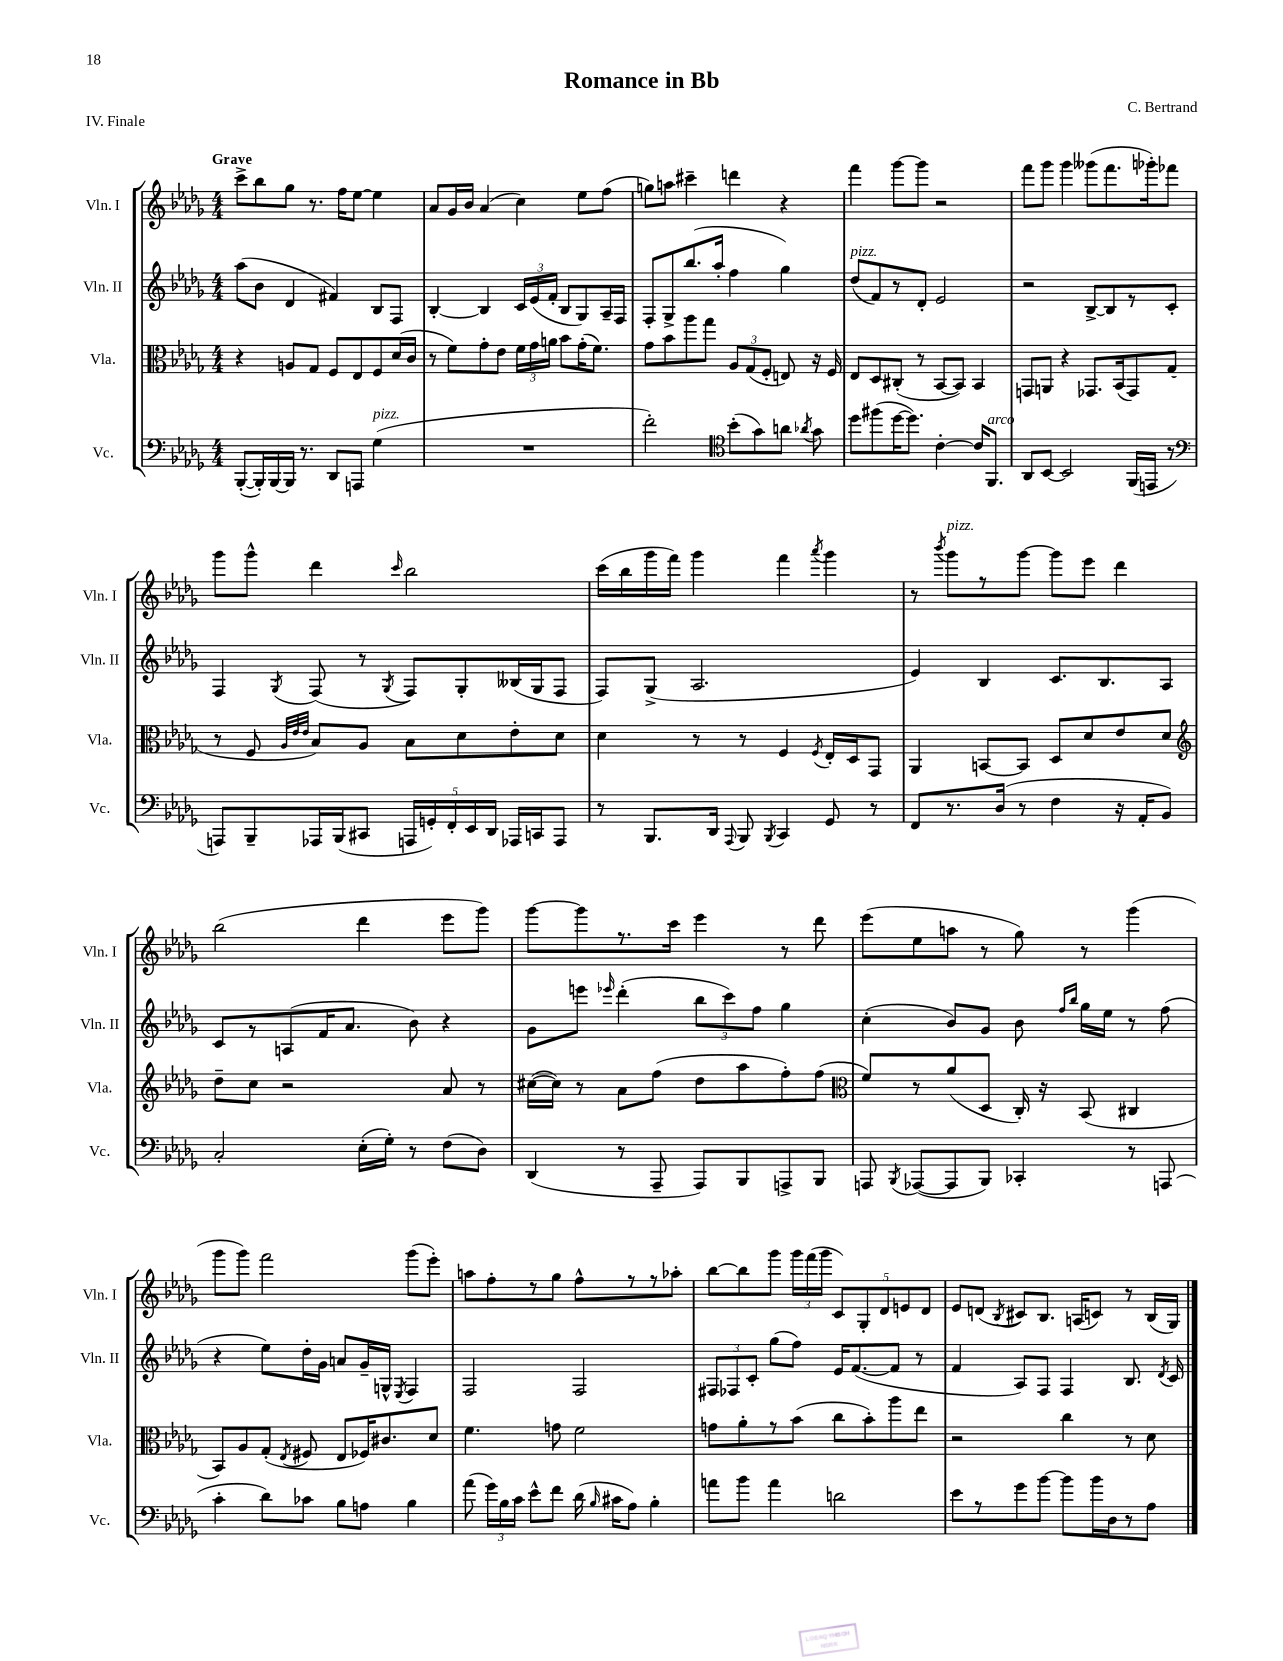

**kern	**kern	**kern	**kern
*staff4	*staff3	*staff2	*staff1
*clefF4	*clefC3	*clefG2	*clefG2
*k[b-e-a-d-g-]	*k[b-e-a-d-g-]	*k[b-e-a-d-g-]	*k[b-e-a-d-g-]
*M4/4	*M4/4	*M4/4	*M4/4
([8BBB-'	4r	(8aa-	8ccc^
16BBB-'])	.	8b-	8bb-
[16BBB-	.	.	.
16BBB-]	8A	4d-	8gg-
8.r	.	.	.
.	8G-	.	8.r
8DD-	8F	4f#)	.
.	.	.	16ff
8AAA	8E-	.	[8ee-
(4G-	8F	8B-	4ee-]
.	(16d-	8F	.
.	16c	.	.
=	=	=	=
1r	8r	[4B-'	8a-
.	8f)	.	16g-
.	.	.	16b-
.	8g-'	4B-]	(4a-
.	8e-	.	.
.	24f	24c	4cc)
.	24g-	(24e-	.
.	24a	24f'	.
.	8b-	8B-	.
.	(16g-'	8G-)	8ee-
.	8.f)	.	.
.	.	16A-~	(8ff
.	.	16F	.
=	=	=	=
2f')	8g-	8F'	8gg)
.	8b-	8G-^	8aa
.	8aa-	(8.bb-	4ccc#~
.	8gg-	.	.
.	.	16aa-'	.
*clefC4	*	*	*
(8b-'	12A-	4ff	4ddd
.	(12G-	.	.
8g-)	.	.	.
.	12F'	.	.
8a	8E)	4gg-)	4r
8qa-	.	.	.
8g-	16r	.	.
.	16F	.	.
=	=	=	=
8dd-	8E-	(8dd-	4fff
(8ff#	8D-	8f)	.
[16dd-	(8C#'	8r	[8ggg-
8.dd-])	.	.	.
.	8r	8d-'	8ggg-]
[4c'	[8BB-	2e-	2r
.	8BB-])	.	.
16c]	4BB-	.	.
8.FF	.	.	.
=	=	=	=
8AA-	8GG	2r	8fff
[8BB-	8AA	.	8ggg-
2BB-]	4r	.	4ggg-
.	8.GG-	[8B-^	(8ggg--
.	.	8B-]	8.fff
.	(16BB-	.	.
(16FF	8GG-)	8r	.
16EE	.	.	16ggg-')
8r	(8G-	8c'	8fff-
=	=	=	=
*clefF4	*	*	*
8AAA)	8r	4F	8ggg-
8BBB-~	8F	.	8ggg-^^
.	32qqA-	.	.
.	32qqe-	.	.
.	32qqe-	8qG-	.
16AAA-	8B-)	(8F	4ddd-
(16BBB-	.	.	.
8CC#	8A-	8r	.
.	.	8qG-	16qqccc
20AAA	8B-	8F)	2bb-
20GG')	.	.	.
20FF'	.	.	.
.	8d-	8G-'	.
20EE-	.	.	.
20DD-	.	.	.
16AAA-	8e-'	(16B--	.
16CC	.	16G-	.
8AAA-	8d-	8F	.
=	=	=	=
8r	4d-	8F)	(16ccc
.	.	.	16bb-
8.BBB-	.	(8G-^	16ggg-
.	.	.	16fff)
.	8r	2.A-	4ggg-
16DD-	.	.	.
8qqAAA-	.	.	.
8BBB-	8r	.	.
8qBBB-	.	.	.
4CC	4F	.	4fff
.	8qF	.	8qaaa-
8GG-	16E-'	.	4ggg-
.	16D-	.	.
8r	8GG-	.	.
=	=	=	=
8FF	4AA-	4e-)	8r
.	.	.	8qbbb-
8.r	.	.	8ggg-
.	[8BB	4B-	8r
(16D-	.	.	.
8r	8BB]	.	[8ggg-
4F	8D-	8.c	8ggg-]
.	8d-	.	8eee-
.	.	8.B-	.
16r	8e-	.	4ddd-
16AA-'	.	.	.
8BB-)	8d-	8A-	.
=	=	=	=
*	*clefG2	*	*
2C'	8dd-~	8c	(2bb-
.	8cc	8r	.
.	2r	(8A	.
.	.	16f	.
.	.	8.a-	.
(16E-'	.	.	4ddd-
16G-')	.	.	.
8r	.	8b-)	.
(8F	8a-	4r	8eee-
8D-)	8r	.	8ggg-)
=	=	=	=
(4DD-	([16cc#	8g-	[8ggg-
.	16cc#])	.	.
.	8r	8eee	8ggg-]
.	.	16qqeee-	.
8r	8a-	(4ddd-'	8.r
8AAA-~	(8ff	.	.
.	.	.	16ccc
8AAA-)	8dd-	12bb-	4eee-
.	.	12ccc)	.
8BBB-	8aa-	.	.
.	.	12ff	.
8AAA^	8ff')	4gg-	8r
8BBB-	(8ff	.	8ddd-
=	=	=	=
*	*clefC3	*	*
8AAA	8f)	(4cc'	(8eee-
8qBBB-	.	.	.
([8AAA-	8r	.	8ee-
8AAA-]	(8a-	8b-)	8aa
8BBB-)	8D-	8g-	8r
4CC-'	16C')	8b-	8gg-)
.	16r	.	.
.	.	16qqff	.
.	.	16qqbb-	.
.	(8BB-	16gg-	8r
.	.	16ee-	.
8r	4C#	8r	(4ggg-
(8AAA	.	(8ff	.
=	=	=	=
4c'	8BB-)	4r	8ggg-
.	8A-	.	8ggg-)
8d-)	(8G-'	8ee-)	2fff
.	8qE-	.	.
8c-	8F#	16dd-'	.
.	.	16g-	.
8B-	8E-	8a	.
8A	16F-)	16g-~	.
.	8.c#	16G^^	.
.	.	8qE-	.
4B-	.	4F	(8ggg-
.	8d-	.	8eee-')
=	=	=	=
(8a-	4.f	2F	8aa
24g-)	.	.	8ff'
24B-	.	.	.
24c	.	.	.
8e-^^	.	.	8r
8f	8g	.	8gg-
(16d-	2f	2F	8ff^^
16qqB-	.	.	.
16c#	.	.	.
8A-)	.	.	8r
4B-'	.	.	8r
.	.	.	8aa-'
=	=	=	=
8a	8g	12F#	[8bb-
.	.	12F-	.
8b-	8a-'	.	8bb-]
.	.	12c'	.
4a	8r	(8gg-	8ggg-
.	(8b-	8ff)	24ggg-
.	.	.	(24fff
.	.	.	24ggg-
2d	8cc	16e-	10c)
.	.	([8.f	.
.	.	.	10G-'
.	8b-')	.	.
.	.	.	10d-
.	8aa-	8f]	.
.	.	.	10e
.	8ee-	8r	.
.	.	.	10d-
=	=	=	=
8e-	2r	4f	8e-
8r	.	.	(8d
.	.	.	8qB-
8g-	.	8A-)	8c#)
[8b-	.	8F	8.B-
8b-]	4cc	4F	.
.	.	.	(16A
16b-	.	.	8c)
16D-	.	.	.
8r	8r	8.B-	8r
8A-	8d-	.	(16B-
.	.	8qd-	.
.	.	16c	16G-)
==	==	==	==
*-	*-	*-	*-
